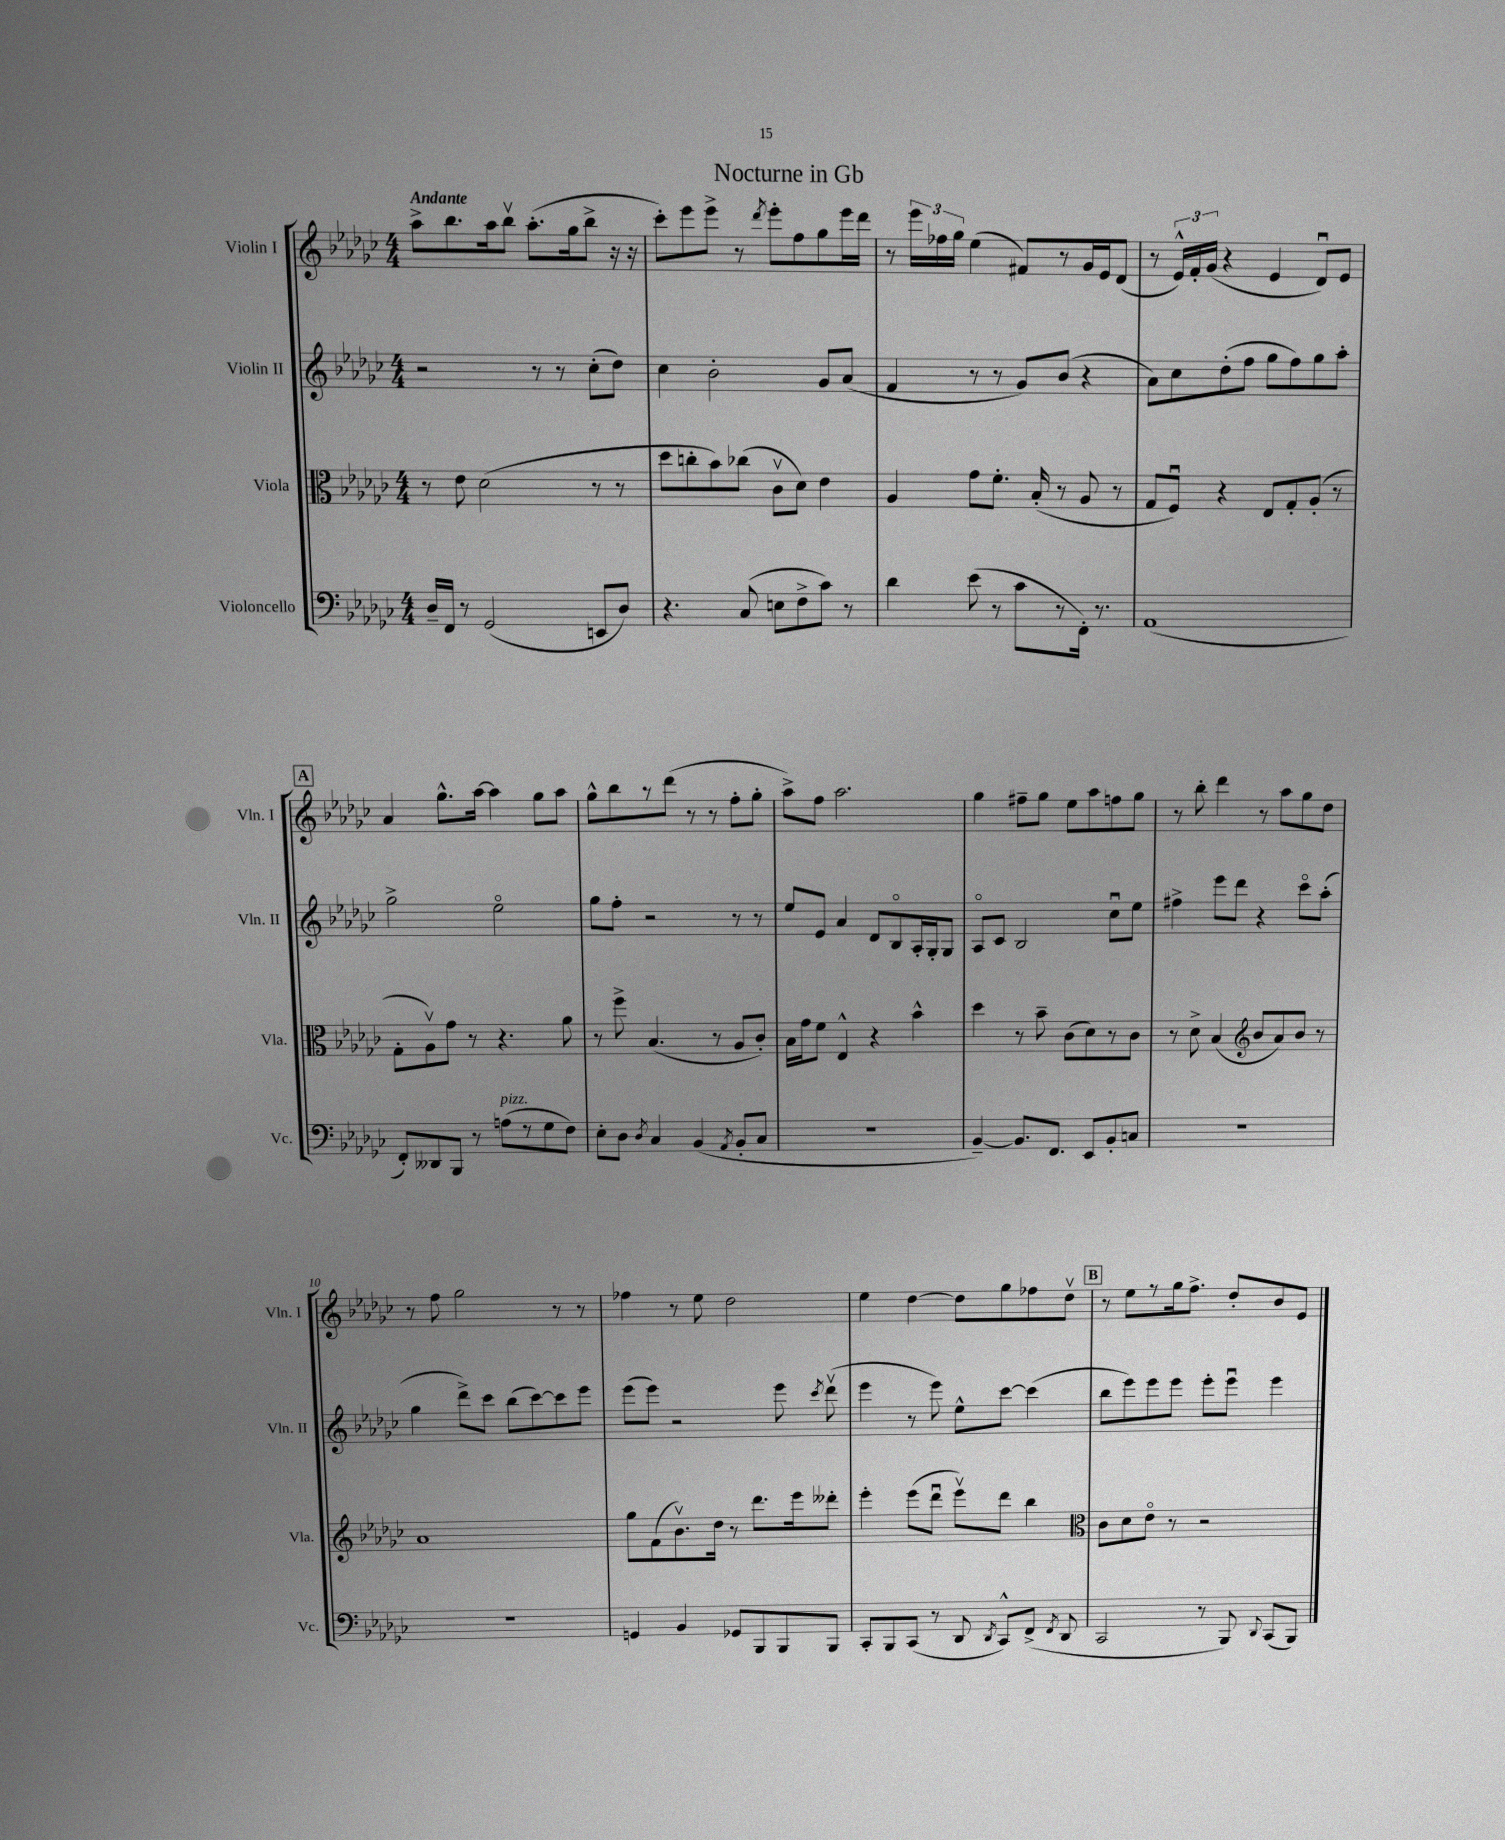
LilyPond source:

\header { title = "Nocturne in Gb" }
<<
\new StaffGroup <<
\new Staff = "s0" \with { instrumentName = "Violin I" shortInstrumentName = "Vln. I" } {
    \clef treble \key ges \major \numericTimeSignature \time 4/4 \tempo "Andante"
    \autoBeamOff aes''8[-> bes''8. aes''16 bes''8]\upbow aes''8.[-.( ges''16 bes''8]-> r16 r16 |
    ces'''8[-.) ees'''8 ees'''8]-> r8 \acciaccatura { des'''8 } ees'''8[-. f''8 ges''8 ees'''16 des'''16] |
    r8 \tuplet 3/2 { ees'''16[ fes''16 ges''16] } ees''4( fis'8[) r8 ges'16 ees'16 des'8]( |
    r8 \tuplet 3/2 { ees'16[-^) f'16-. ges'16]( } r4 ees'4 des'8[\downbow) ees'8] |
    \mark \markup { \box "A" } aes'4 ges''8.[-^ aes''16]~ aes''4 ges''8[ aes''8] |
    ges''8[-^ bes''8 r8 des'''8]( r8 r8 f''8[-. ges''8]-. |
    aes''8[->) f''8] aes''2. |
    ges''4 fis''8[-- ges''8] ees''8[ aes''8 f''8 ges''8] |
    r8 bes''8-. des'''4 r8 aes''8[ ges''8 des''8] |
    r8 f''8 ges''2 r8 r8 |
    fes''4 r8 ees''8 des''2 |
    ees''4 des''4~ des''8[ ges''8 fes''8 des''8]\upbow |
    \mark \markup { \box "B" } r8 ees''8[ r8 ges''16 f''8.]-> des''8[-. bes'8 ees'8] \bar "|." |
}
\new Staff = "s1" \with { instrumentName = "Violin II" shortInstrumentName = "Vln. II" } {
    \clef treble \key ges \major \numericTimeSignature \time 4/4
    \autoBeamOff r2 r8 r8 ces''8[-.( des''8]) |
    ces''4 bes'2-. ges'8[ aes'8]( |
    f'4 r8 r8 ges'8[) bes'8]( r4 |
    aes'8[) ces''8 des''8-.( f''8] ges''8[ f''8) ges''8 aes''8]-. |
    \mark \markup { \box "A" } ges''2-> ees''2\flageolet |
    ges''8[ f''8]-. r2 r8 r8 |
    ees''8[ ees'8] aes'4 des'8[ bes8\flageolet aes16-. ges16-. ges8] |
    aes8[\flageolet ces'8] bes2 ces''8[\downbow ees''8] |
    fis''4-> ees'''8[ des'''8] r4 ces'''8[\flageolet aes''8]-.( |
    ges''4 des'''8[->) ces'''8] bes''8[( ces'''8~) ces'''8 ees'''8] |
    ees'''8[( ees'''8]) r2 ees'''8 \acciaccatura { ces'''8 } des'''8\upbow( |
    ees'''4 r8 ees'''8) ees''8[-^ ces'''8]~ ces'''4( |
    \mark \markup { \box "B" } bes''8[ ees'''8) ees'''8 ees'''8] ees'''8[-. ees'''8]\downbow ees'''4 \bar "|." |
}
\new Staff = "s2" \with { instrumentName = "Viola" shortInstrumentName = "Vla." } {
    \clef alto \key ges \major \numericTimeSignature \time 4/4
    \autoBeamOff r8 ees'8 des'2( r8 r8 |
    des''8[ c''8-. bes'8) ces''8]( ces'8[\upbow des'8]) ees'4 |
    aes4 ges'8[ f'8.]-. bes16-.( r8 aes8 r8 |
    ges8[ f8]\downbow) r4 ees8[ ges8-. aes8]-.( r8 |
    \mark \markup { \box "A" } ges8[-. aes8\upbow) ges'8] r8 r4. aes'8 |
    r8 f''8-> bes4.( r8 aes8[ ces'8]-.) |
    bes16[ ges'16 f'8] ees4-^ r4 bes'4-^ |
    des''4 r8 bes'8-- ces'8[( des'8) r8 ces'8] |
    r8 des'8-> bes4( \clef treble bes'8[ aes'8) bes'8] r8 |
    aes'1 |
    ges''8[ f'8( bes'8.\upbow) des''16] r8 des'''8.[ ees'''16 deses'''8]-. |
    ees'''4-. ees'''8[( des'''8]\downbow ees'''8[\upbow) des'''8] bes''4 |
    \mark \markup { \box "B" } \clef alto ces'8[ des'8 ees'8]\flageolet r8 r2 \bar "|." |
}
\new Staff = "s3" \with { instrumentName = "Violoncello" shortInstrumentName = "Vc." } {
    \clef bass \key ges \major \numericTimeSignature \time 4/4
    \autoBeamOff des16[-- f,16] r8 ges,2( e,8[ des8]) |
    r4. ces8( e8[ f8-> ces'8]) r8 |
    des'4 ees'8( r8 ces'8[ r8 f,16]-.) r8. |
    aes,1( |
    \mark \markup { \box "A" } f,8[-.) deses,8 bes,,8] r8 a8[^\markup { \italic "pizz." }( r8 ges8 f8]) |
    ees8[-. des8] \acciaccatura { des8 } ces4 bes,4( \acciaccatura { aes,8 } bes,8[-. ces8] |
    R1 |
    bes,4~--) bes,8.[ f,8.] ees,8[ bes,8-. c8] |
    R1 |
    R1 |
    g,4 bes,4 ges,8[ bes,,8 bes,,8 bes,,8] |
    ces,8[-. bes,,8 ces,8]( r8 des,8 \acciaccatura { des,8 } ces,8[-^) f,8]->( \acciaccatura { f,8 } des,8 |
    \mark \markup { \box "B" } ces,2 r8 bes,,8) \appoggiatura { des,8 } ces,8[( bes,,8]) \bar "|." |
}
>>
>>
